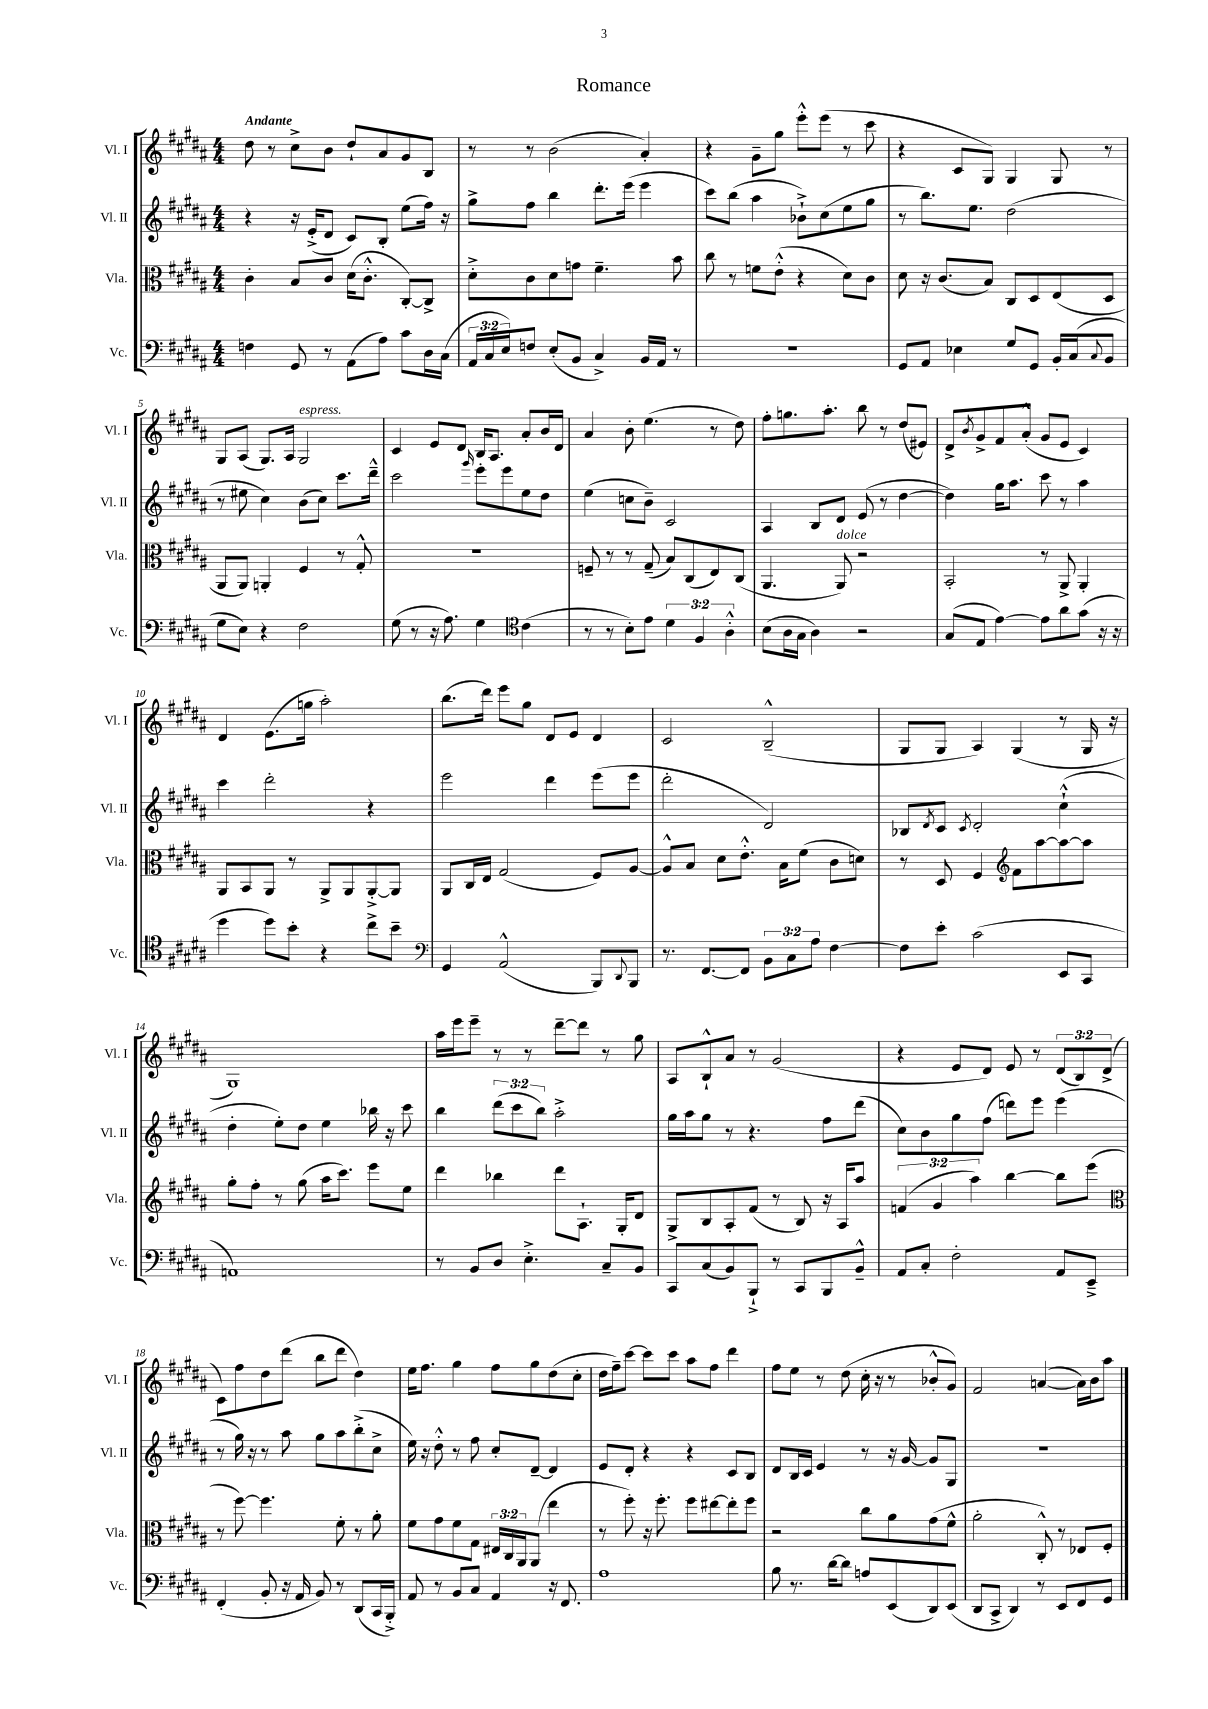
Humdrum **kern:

**kern	**kern	**kern	**kern
*part4	*part3	*part2	*part1
*staff4	*staff3	*staff2	*staff1
*I"Vc.	*I"Vla.	*I"Vl. II	*I"Vl. I
*I'Vc.	*I'Vla.	*I'Vl. II	*I'Vl. I
*clefF4	*clefC3	*clefG2	*clefG2
*k[f#c#g#d#a#]	*k[f#c#g#d#a#]	*k[f#c#g#d#a#]	*k[f#c#g#d#a#]
*M4/4	*M4/4	*M4/4	*M4/4
=1	=1	=1	=1
!	!	!	!LO:TX:a:B:t=Andante
4Fn\	4c#'\	4r	8dd#\
.	.	.	8r
8GG#/	8B/L	16r	8cc#^\L
.	.	(16e'^/KL	.
8r	8c#/J	8d#/J	8b\J
(8AA#\L	(16d#\KL	8c#/L)	8dd#`/L
.	8.c#'^^\J	.	.
8A#\J)	.	8B'/J	8a#/
8c#\L	[8C#'/L)	(8ee\L	8g#/
16D#\L	8C#^/J]	16ff#\Jk)	8B/J
(16C#\JJ	.	16r	.
=2	=2	=2	=2
24AA#/LL	8d#'^\L	8gg#^\L	8r
24C#/	.	.	.
24E/J)	.	.	.
8Fn/J	8c#\	8ff#\J	8r
(8E'/L	8d#\	4bb\	(2b\
8BB/J	8gn\J	.	.
4C#^/)	4.f#~\	8.ddd#'\L	.
.	.	(16eee\Jk	.
16BB/LL	.	4eee\	4a#'/)
16AA#/JJ	.	.	.
8r	8b\	.	.
=3	=3	=3	=3
1r	8cc#\	8ccc#\L)	4r
.	8r	(8bb\J	.
.	8fn\L	4aa#\	8g#~\L
.	(8e'^^\J	.	8gg#\J
.	4r	8b-X`^\L)	8eee'^^\L
.	.	(8cc#\	(8eee\J
.	8d#\L)	8ee\	8r
.	8c#\J	8gg#\J	8ccc#\
=4	=4	=4	=4
8GG#/L	8d#\	8r	4r
8AA#/J	16r	8.bb\L)	.
.	(8.c#/L	.	.
4E-X\	.	.	8c#/L
.	.	8.ee\J	.
.	8B/J)	.	8G#/J)
8G#/L	8C#/L	(2dd#\	4G#/
8GG#/J	8D#/	.	.
16BB'/LL	(8E/	.	8G#/
(16C#/J	.	.	.
8qqC#/	.	.	.
8BB/J	8D#/J	.	8r
!!LO:LB:g=z
=5	=5	=5	=5
8G#\L	8AA#/L	8r	8G#/L
8E\J)	8AA#/J)	8ee#X\	(8A#/J
4r	4AAn'/	4cc#\)	8.G#/L)
.	.	.	16A#/Jk
!	!	!	!LO:TX:a:i:t=espress.
2F#\	4F#/	(8b\L	2G#/
.	.	8cc#\J)	.
.	8r	8.ccc#\L	.
.	8G#'^^/	.	.
.	.	16ddd#~^^\Jk	.
=6	=6	=6	=6
(8G#\	1r	2ccc#\	4c#/
8r	.	.	.
16r	.	.	8e/L
8.A#\)	.	.	.
.	.	.	8d#/J
.	.	16qqggg#/	.
4G#\	.	8eee'\L	16B/KL
.	.	.	8.A#/J
.	.	8eee\	.
*clefC4	*	*	*
(4c#\	.	8ee\	8a#'/L
.	.	8dd#\J	16b/L
.	.	.	16d#/JJ
=7	=7	=7	=7
8r	8Fn~/	(4ee\	4a#/
8r	8r	.	.
8B'\L)	8r	8ccn\L	8b'\
8e\J	(8G#~/	8b~\J)	(4.ee\
6d#\	8B/L)	2c#/	.
.	(8C#/	.	.
6F#/	.	.	.
.	8E/)	.	8r
6A#'^^\	.	.	.
.	(8C#/J	.	8dd#\)
=8	=8	=8	=8
(8B\L	4.AA#/	4A#/	8ff#'\L
16A#\L	.	.	8.ggn\
16G#\JJ	.	.	.
4A#\)	.	8B/L	.
.	.	.	8.aa#'\J
!	!LO:TX:a:i:t=dolce	!	!
.	8AA#/)	8d#/J	.
2r	2r	(8e/	8bb\
.	.	8r	8r
.	.	[4dd#\	(8dd#/L
.	.	.	8e#X/J)
=9	=9	=9	=9
(8G#/L	2BB'/	4dd#\])	8d#^/L
.	.	.	8qb/
8E/J	.	.	8g#^/
[4e\)	.	16gg#\KL	8f#/
.	.	8.aa#\J	.
.	.	.	(8a#'^^/J
8e\L]	8r	8ccc#\	8g#/L
8a#\	8AA#^/	8r	8e/J
(8g#\J	4AA#'/	4aa#\	4c#/)
16r	.	.	.
16r	.	.	.
!!LO:LB:g=z
=10	=10	=10	=10
4dd#\	8AA#/L	4ccc#\	4d#/
.	8BB/	.	.
8dd#\L)	8AA#/J	2ddd#'\	(8.e\L
8b'\J	8r	.	.
.	.	.	16ggn\Jk
4r	8AA#^/L	.	2aa#'\)
.	8AA#/	.	.
8cc#^\L	[8AA#'^/	4r	.
8b~\J	8AA#/J]	.	.
=11	=11	=11	=11
*clefF4	*	*	*
4GG#/	8AA#/L	2eee\	(8.bb\L
.	16C#/L	.	.
.	16E/JJ	.	16ddd#\Jk)
(2AA#^^/	(2G#/	.	8eee\L
.	.	.	8gg#\J
.	.	4ddd#\	8d#/L
.	.	.	8e/J
8BBB/L)	8F#/L)	(8eee\L	4d#/
8qqDD#/	.	.	.
8BBB/J	[8A#/J	8eee\J	.
=12	=12	=12	=12
8.r	8A#^^/L]	2ddd#'\	2c#/
.	8B/J	.	.
[8.FF#/L	.	.	.
.	8d#\L	.	.
8FF#/J]	8.e'^^\J	.	.
12BB\L	.	2d#/)	(2B~^^/
.	16B\KL	.	.
12C#\	.	.	.
.	(8f#\J	.	.
12A#\J	.	.	.
[4F#\	8c#\L	.	.
.	8dn\J)	.	.
=13	=13	=13	=13
8F#\L]	8r	8B-X/L	8G#/L
.	.	8qd#/	.
8e'\J	8D#/	8c#/J	8G#/J
.	.	8qc#/	.
(2c#\	4F#/	2d#'/	4A#/)
*	*clefG2	*	*
.	8f#\L	.	(4G#/
.	[8aa#\	.	.
8EE/L	8aa#\_	(4cc#`^^\	8r
8CC#/J	8aa#\J]	.	16G#/
.	.	.	16r
!!LO:LB:g=z
=14	=14	=14	=14
1AAn)	8gg#'\L	4dd#'\	1G#)
.	8ff#'\J	.	.
.	8r	8ee'\L)	.
.	(8gg#\	8dd#\J	.
.	16aa#\KL	4ee\	.
.	8.ccc#\J)	.	.
.	8eee\L	16bb-X\	.
.	.	16r	.
.	8ee\J	8ccc#\	.
=15	=15	=15	=15
8r	4ddd#\	4bb\	16aa#\LL
.	.	.	16eee\J
8BB/L	.	.	8eee~\J
8D#/J	4bb-X\	(12ddd#\L	8r
.	.	12ccc#\	.
4.E'^\	.	.	8r
.	.	12bb\J)	.
.	8ddd#\L	2aa#'^\	[8ddd#~\L
.	8.A#`\J	.	8ddd#\J]
8C#~/L	.	.	8r
.	16G#'/KL	.	.
8BB/J	8d#/J	.	8gg#\
=16	=16	=16	=16
8CC#/L	8G#^/L	16gg#\LL	8A#/L
.	.	16aa#\J	.
(8C#/	8B/	8gg#\J	8B`^^/
8BB/)	8A#'/	8r	8a#/J
8BBB`^/J	(8f#/J	4.r	8r
8r	8r	.	(2g#/
8CC#/L	8B/)	.	.
8BBB/	16r	8ff#\L	.
.	16A#/KL	.	.
8BB~^^/J	8aa#/J	(8ddd#\J	.
=17	=17	=17	=17
8AA#/L	(6fn/	8cc#\L)	4r
8C#'/J	.	8b\	.
.	6g#/	.	.
2F#'\	.	8gg#\	8e/L
.	6aa#\)	.	.
.	.	(8ff#\J	8d#/J)
.	[4bb\	8dddn\L)	8e/
.	.	8eee\J	8r
8AA#/L	8bb\L]	(4eee\	(12d#/L
.	.	.	12B/)
8EE~^/J	(8eee\J	.	.
.	.	.	(12d#^/J
!!LO:LB:g=z
=18	=18	=18	=18
*	*clefC3	*	*
(4FF#'/	8r	8r	8c#\L)
.	[8ff#\)	16gg#\)	8ff#\
.	.	16r	.
8BB'/	4.ff#\]	8r	8dd#\
16r	.	8aa#\	(8ddd#\J
16AA#/	.	.	.
8BB/)	.	8gg#\L	8bb\L
8r	8f#'\	8aa#\	8ddd#\J
(8DD#/L	8r	(8bb'^\	4dd#\)
16CC#/L	8a#'\	8cc#^\J	.
16BBB'^/JJ)	.	.	.
=19	=19	=19	=19
8AA#/	8f#\L	16ee\)	16ee\KL
.	.	16r	8.ff#\J
8r	8g#\	8dd#'^^\	.
8BB/L	8f#\	8r	4gg#\
8C#/J	8G#\J	8ff#\	.
4AA#/	24E#X/LL	8cc#'/L	8ff#\L
.	24C#/	.	.
.	24AA#/J	.	.
.	(8AA#/J	[8d#~/J	8gg#\
16r	4ee\	4d#/]	(8dd#\
8.FF#/	.	.	.
.	.	.	8cc#'\J
=20	=20	=20	=20
1A#	8r	8e/L	16dd#\LL
.	.	.	16ff#~\J)
.	8ff#'\)	8d#'/J	[8ccc#\J
.	16r	4r	8ccc#\L]
.	8.ff#'\	.	.
.	.	.	8ccc#\J
.	8ff#\L	4r	8aa#\L
.	[8ee#X\	.	8ff#\J
.	8ee#'\]	8c#/L	4ddd#\
.	8ff#\J	8B/J	.
=21	=21	=21	=21
8B\	2r	8d#/L	8ff#\L
8.r	.	16B/L	8ee\J
.	.	16c#/JJ	.
.	.	4e/	8r
[16d#\KL	.	.	.
8d#\J]	.	.	(8dd#\
8An/L	8cc#\L	8r	16cc#'\
.	.	.	16r
(8EE/	8a#\	16r	8r
.	.	[16g#/	.
8DD#/)	(8g#\	8g#/L]	8b-X'^^/L
(8EE/J	8f#^^\J	8G#/J	8g#/J)
=22	=22	=22	=22
8DD#/L	2a#'\	1r	2f#/
8CC#^/J	.	.	.
4DD#/)	.	.	.
8r	8C#'^^/)	.	([4an/
8EE/L	8r	.	.
8FF#/	8E-X/L	.	16a\LL])
.	.	.	16b\J
8GG#/J	8F#'/J	.	8aa#\J
==	==	==	==
*-	*-	*-	*-
